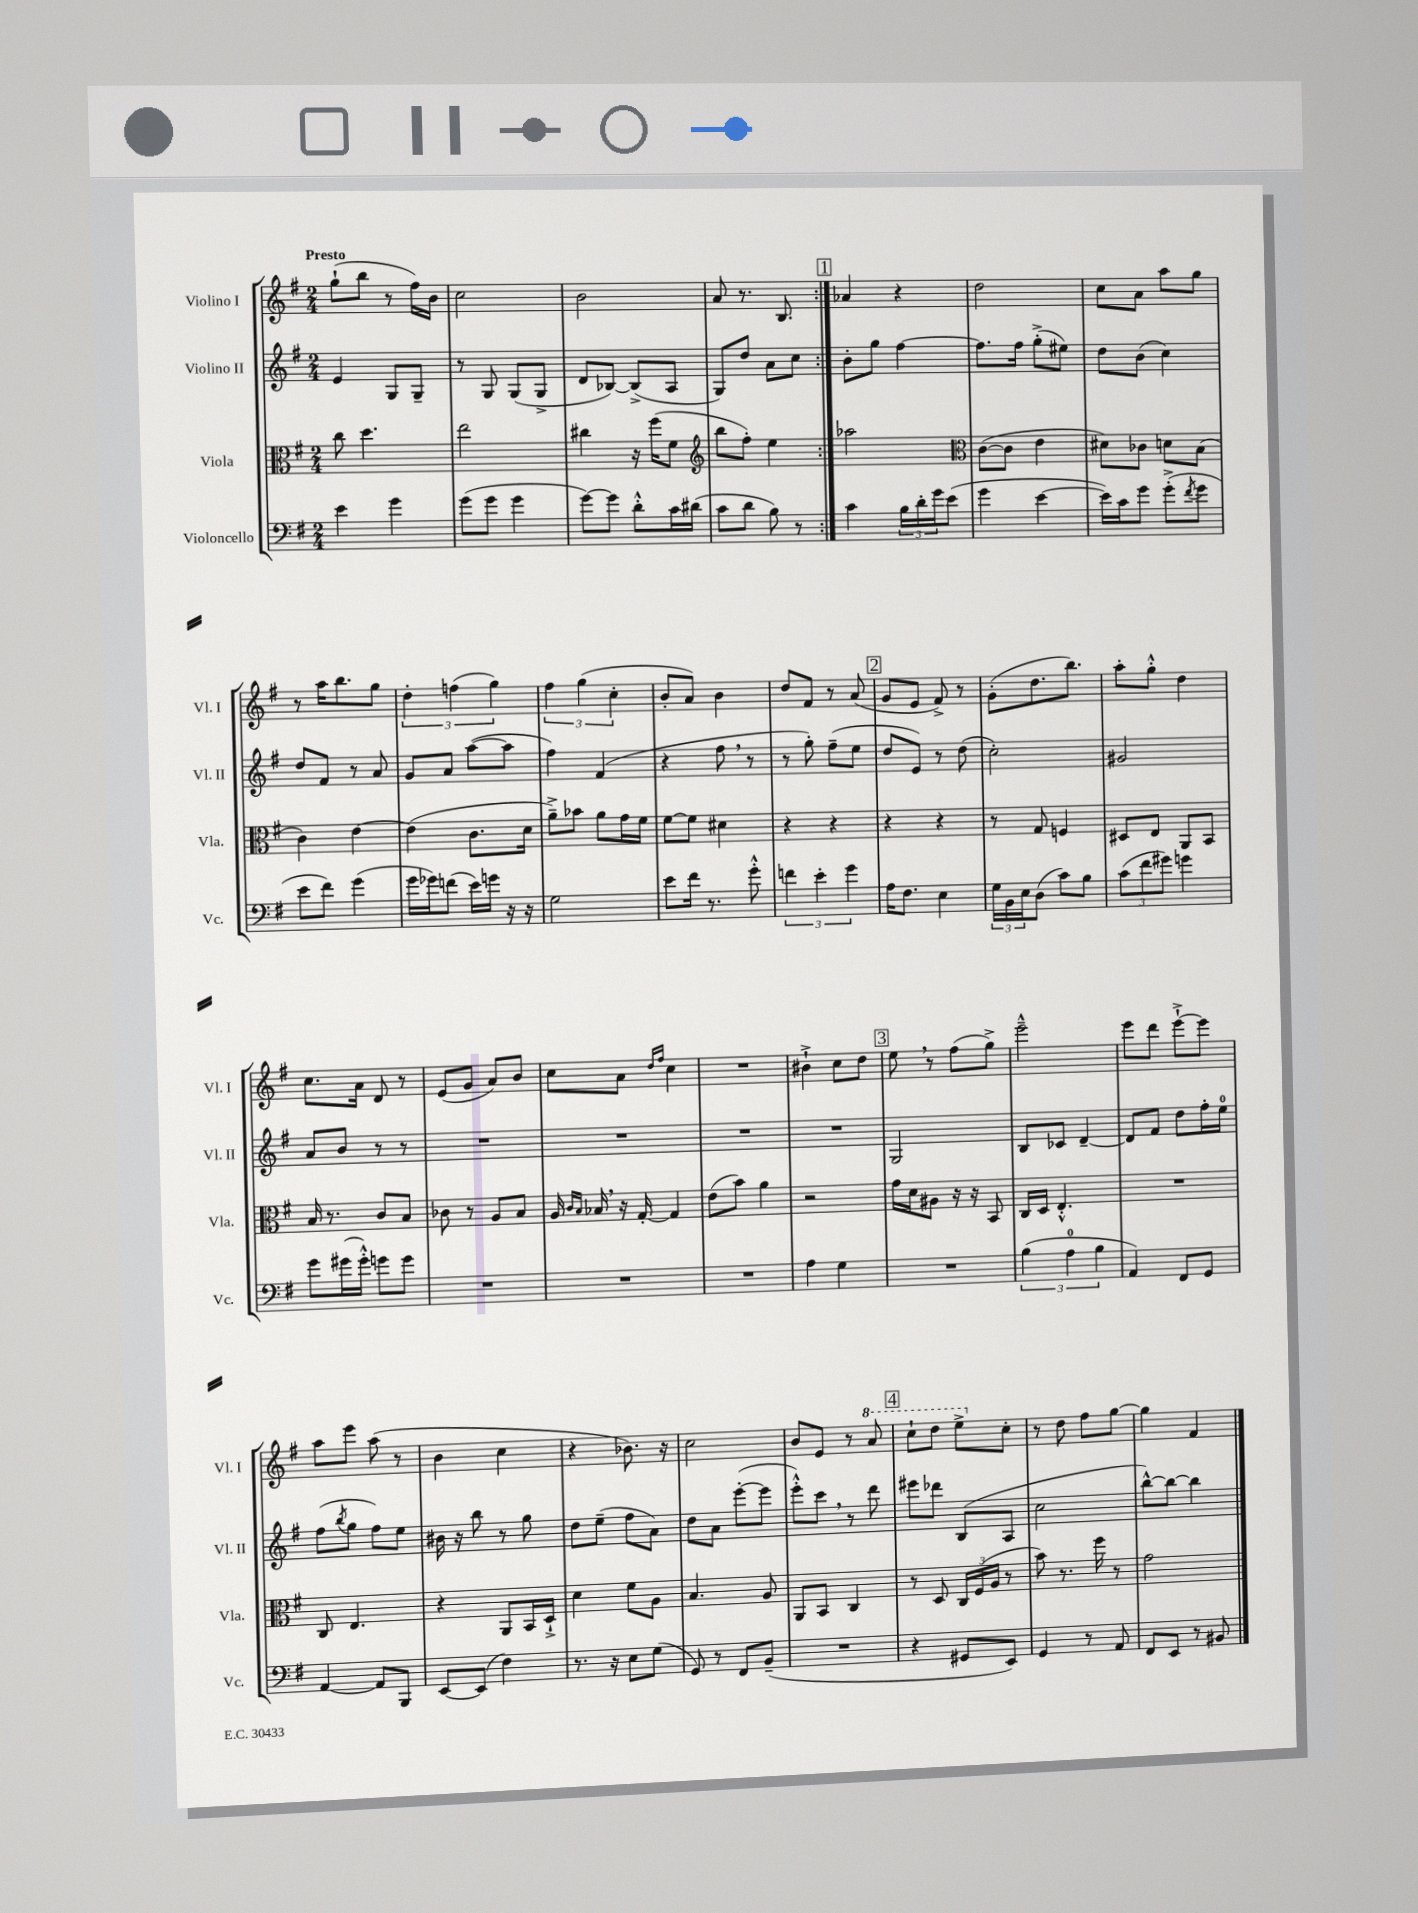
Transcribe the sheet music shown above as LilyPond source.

<<
\new StaffGroup <<
\new Staff = "s0" \with { instrumentName = "Violino I" shortInstrumentName = "Vl. I" } {
    \clef treble \key g \major \numericTimeSignature \time 2/4 \tempo "Presto"
    \repeat volta 2 { g''8-!( b''8 r8 fis''16) b'16 |
    c''2 |
    b'2 |
    a'8 r8. b8. | }
    \mark \markup { \box "1" } aes'4 r4 |
    d''2 |
    c''8 a'8 a''8 g''8 |
    r8 a''16 b''8. g''8 |
    \tuplet 3/2 { d''4-. f''4( g''4) } |
    \tuplet 3/2 { fis''4 g''4( c''4-. } |
    b'8-. a'8) b'4 |
    d''8 fis'8 r8 a'8( |
    \mark \markup { \box "2" } g'8 e'8 fis'8->) r8 |
    g'8-.( d''8. b''8.) |
    a''8-. g''8-.-^ d''4 |
    c''8. a'16 d'8 r8 |
    e'8( g'8 a'8) b'8 |
    c''8 a'8 \grace { d''16 fis''16 } c''4 |
    R2 |
    bis'4-!-> c''8 d''8 |
    \mark \markup { \box "3" } e''8 \breathe r8 fis''8( g''8->) |
    e'''2---^ |
    e'''8 d'''8 e'''8~-!-> e'''8 |
    a''8 e'''8 a''8( r8 |
    b'4 c''4 |
    r4 bes'8.) r16 |
    c''2 |
    b'8 e'8 r8 \ottava #1 a''8 |
    \mark \markup { \box "4" } c'''8-! d'''8 e'''8-> \ottava #0 c''8-. |
    r8 d''8 fis''8 g''8~ |
    g''4 fis'4 \bar "|." |
}
\new Staff = "s1" \with { instrumentName = "Violino II" shortInstrumentName = "Vl. II" } {
    \clef treble \key g \major \numericTimeSignature \time 2/4
    \repeat volta 2 { e'4 g8 g8-- |
    r8 g8 g8( g8-> |
    d'8 bes8~) bes8->( a8 |
    g8) d''8 a'8 c''8 | }
    \mark \markup { \box "1" } b'8-. g''8 fis''4~ |
    fis''8. fis''16 g''8-.->( eis''8) |
    d''8 b'8( c''4) |
    d''8 fis'8 r8 a'8 |
    g'8 a'8 a''8~( a''8 |
    fis''4) fis'4( |
    r4 fis''8 \breathe r8 |
    r8 g''8-.) fis''8--( e''8 |
    \mark \markup { \box "2" } d''8 e'8) r8 d''8( |
    c''2-.) |
    gis'2 |
    a'8 b'8 r8 r8 |
    R2 |
    R2 |
    R2 |
    R2 |
    \mark \markup { \box "3" } g2 |
    b8 ces'8 d'4~-- |
    d'8 fis'8 d''8 fis''16-. e''16-0 |
    fis''8( \acciaccatura { b''8 } g''8 fis''8) e''8 |
    bis'16 r16 b''8 r8 g''8 |
    d''8 e''8--( fis''8 a'8) |
    d''8 a'8 e'''8~-.( e'''8 |
    e'''8-.-^) c'''8 \breathe r8 d'''8 |
    \mark \markup { \box "4" } eis'''8 des'''8 b8( a8 |
    c''2 |
    b''8~-^) b''8~ b''4 \bar "|." |
}
\new Staff = "s2" \with { instrumentName = "Viola" shortInstrumentName = "Vla." } {
    \clef alto \key g \major \numericTimeSignature \time 2/4
    \repeat volta 2 { c''8 d''4. |
    e''2 |
    cis''4 r16 fis''16( fis'8 |
    \clef treble b''8 fis''8-.) e''4 | }
    \mark \markup { \box "1" } aes''2 |
    \clef alto c'8~( c'8 e'4 |
    dis'8) ces'8 d'8 b8( |
    c'4) e'4~ |
    e'4( c'8. d'16 |
    a'8--->) bes'8 a'8 g'16 fis'16 |
    fis'8~ fis'8 dis'4 |
    r4 r4 |
    \mark \markup { \box "2" } r4 r4 |
    r8 g8 f4 |
    dis8 e8 a,8 b,8 |
    b16 r8. c'8 b8 |
    ces'8 r8 a8 b8 |
    a16 \grace { c'16 b16 } bes16 \breathe r16 g16~-. g4 |
    e'8( b'8) a'4 |
    r2 |
    \mark \markup { \box "3" } g'16 d'16 ais8 r16 r16 b,8 |
    c16 d16 e4.-.-^ |
    R2 |
    c8 e4. |
    r4 a,8 b,16 d16-!-> |
    d'4 fis'8 a8 |
    b4. a8 |
    a,8 b,8 c4 |
    \mark \markup { \box "4" } r8 d8 \tuplet 3/2 { c16 fis16( a16 } r8 |
    b'8) r8. fis''16 r8 |
    g'2 \bar "|." |
}
\new Staff = "s3" \with { instrumentName = "Violoncello" shortInstrumentName = "Vc." } {
    \clef bass \key g \major \numericTimeSignature \time 2/4
    \repeat volta 2 { e'4 g'4 |
    g'8( g'8 g'4 |
    g'8~) g'8 d'8-.-^ c'16 dis'16( |
    c'8 d'8 b8) r8 | }
    \mark \markup { \box "1" } c'4 \tuplet 3/2 { b16 d'16-. g'16 } e'8( |
    g'4 e'4~ |
    e'16) c'16 g'8 g'8-.->( \acciaccatura { fis'8 } g'8 |
    e'8 fis'8) g'4( |
    g'16 ges'16) f'8( e'16) g'16 r16 r16 |
    g2 |
    e'8 fis'16 r8. g'8-.-^ |
    \tuplet 3/2 { f'4 e'4-. g'4 } |
    \mark \markup { \box "2" } a16 fis8. e4 |
    \tuplet 3/2 { g16 b,16 e16 } d8( c'8) b8 |
    \tuplet 3/2 { c'8( fis'8 gis'8) } g'4 |
    g'8 gis'16( gis'16-.-^) g'8 g'8 |
    R2 |
    R2 |
    R2 |
    a4 g4 |
    \mark \markup { \box "3" } R2 |
    \tuplet 3/2 { b4( a4-0 b4 } |
    a,4) fis,8 g,8 |
    a,4~ a,8 b,,8 |
    e,8~ e,8( fis4) |
    r8. r16 e8 g8( |
    g,8) r8 fis,8 b,8--( |
    R2 |
    \mark \markup { \box "4" } r4 gis,8 e,8) |
    g,4 r8 a,8 |
    fis,8 e,8 r8 bis,8 \bar "|." |
}
>>
>>
\layout { \context { \Score \remove "Bar_number_engraver" } }
